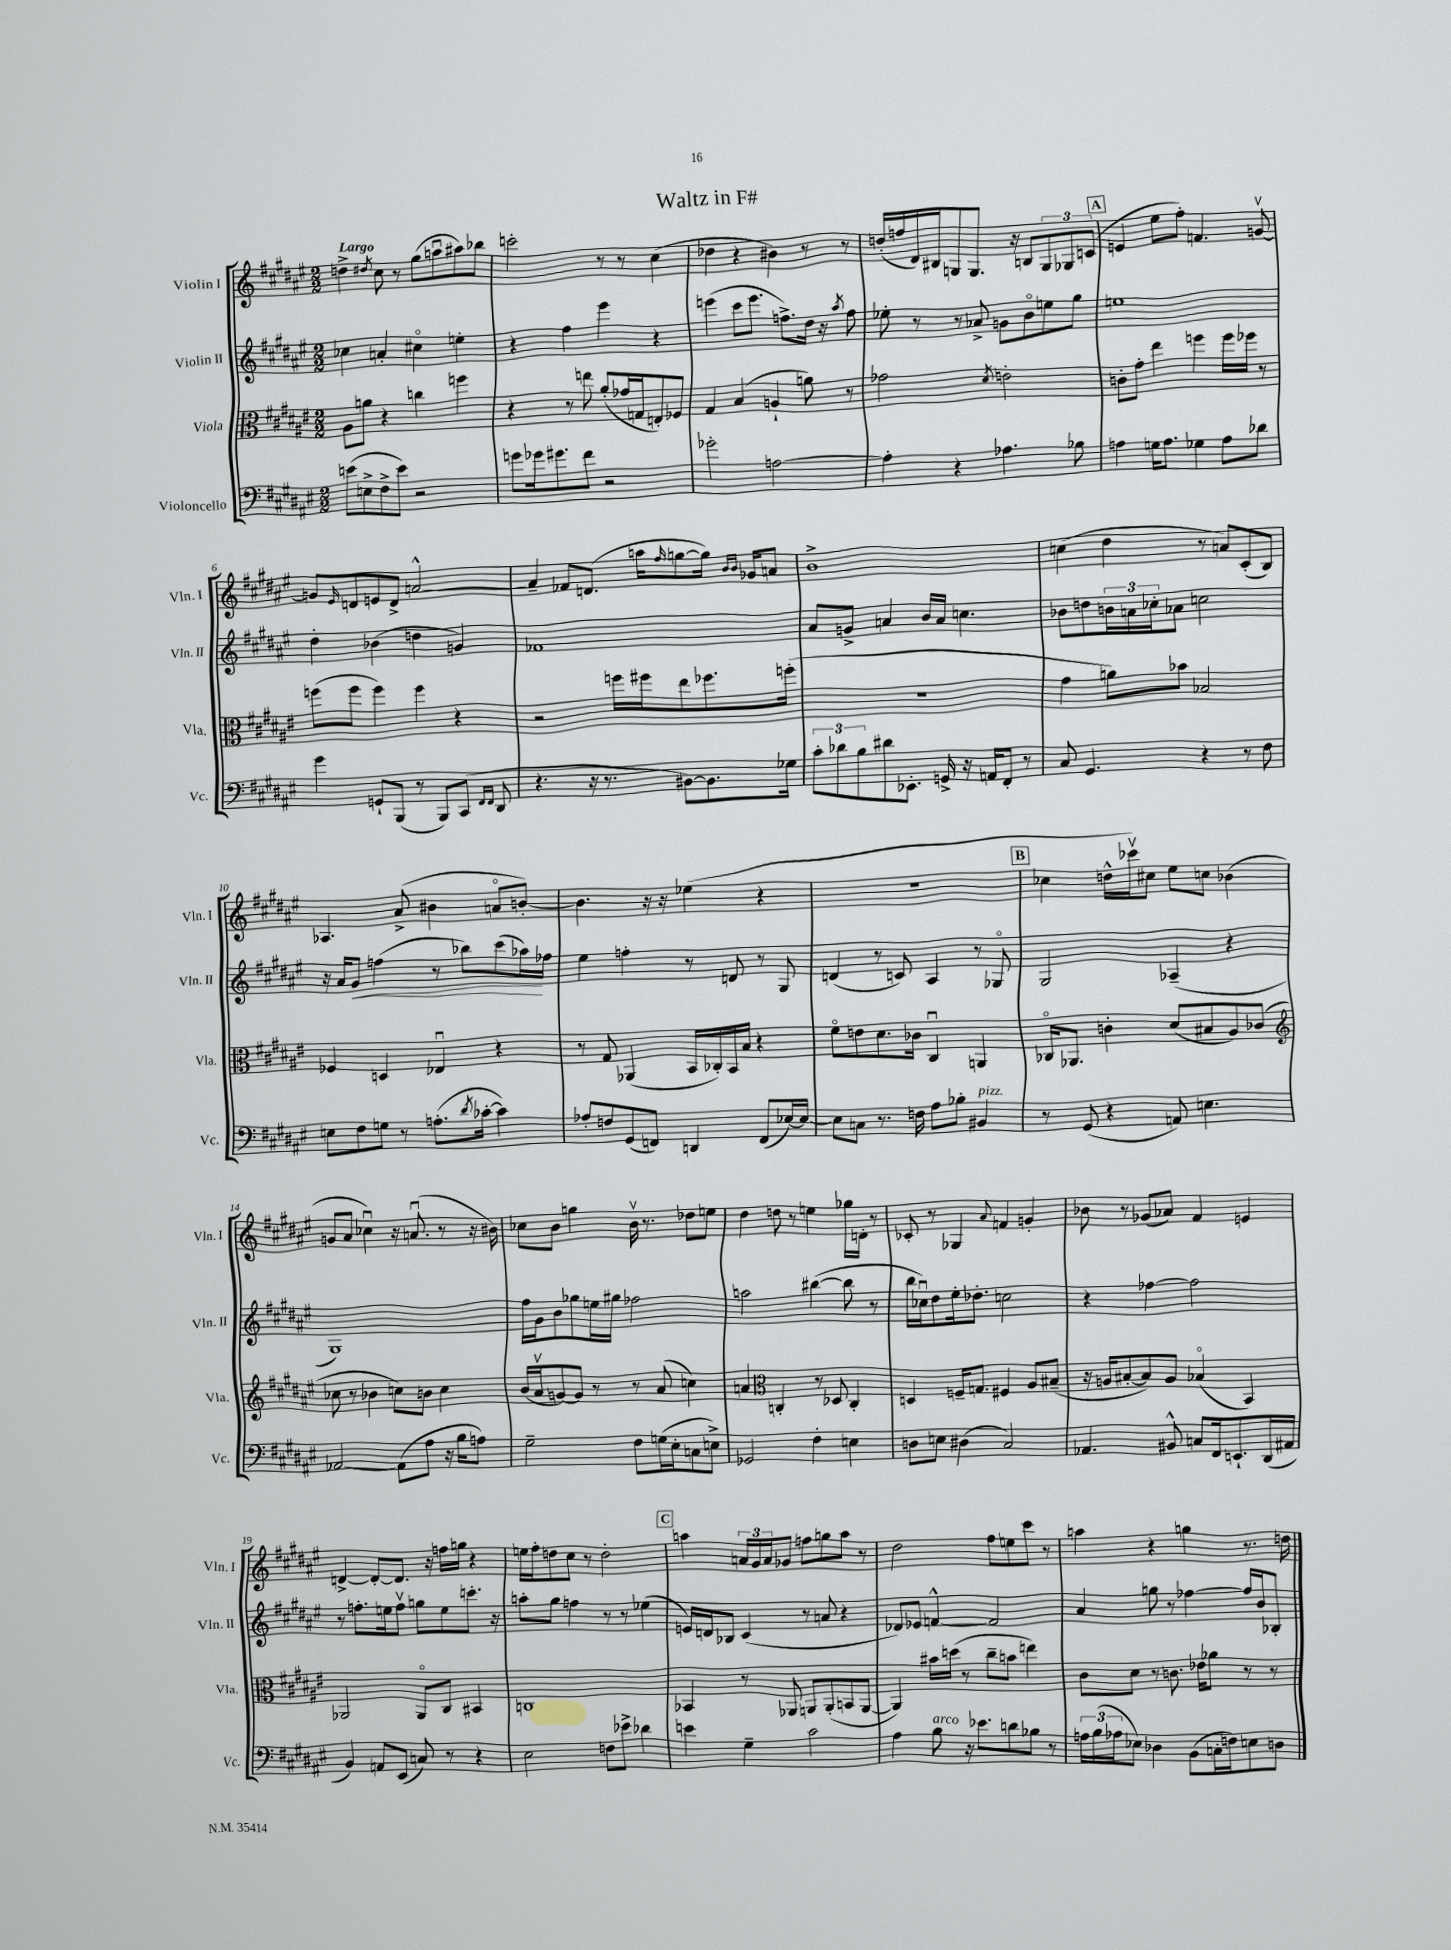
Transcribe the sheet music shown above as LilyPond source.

\header { title = "Waltz in F#" }
<<
\new StaffGroup <<
\new Staff = "s0" \with { instrumentName = "Violin I" shortInstrumentName = "Vln. I" } {
    \clef treble \key fis \major \numericTimeSignature \time 2/2 \tempo "Largo"
    d''4-> \acciaccatura { dis''8 } cis''8 r8 gis''8( a''8\downbow ais''8) bes''8 |
    c'''2-. r8 r8 cis''4( |
    des''4 r4 bis'4) r8 r8 |
    d''16-.( f''16 dis'16) bis16 g8 g8. r16 b8 \tuplet 3/2 { g8 ges8 c'8( } |
    \mark \markup { \box "A" } e'4 eis''8 fis''8-.) f'4. g'8~\upbow |
    g'8 \grace { eis'16 } d'8 e'8 d'8-> a'2~-^ |
    a'4-- fes'8 d'8.( a''16 \grace { fis''16 } g''8~ g''16) \grace { b'16 b'16 } ges'16 a'8 |
    b'1-> |
    c''4( dis''4 r8 a'8) cis'8-.( b8) |
    aes4. ais'8->( bis'4 a'8\flageolet b'8~-.) |
    b'4. r16 r16 ees''4( r4 |
    R1 |
    \mark \markup { \box "B" } ces''4 d''16-^ ces'''16\upbow) cis''8 eis''8 c''8 bes'4( |
    g'8 ais'8 ces''4\downbow) r16 a'8.\downbow( r8 r16 bis'16) |
    ces''8 b'8 g''4 b'16\upbow r8. des''8 e''8 |
    dis''4 d''8 r8 e''4 ges''16 d'16-. r8 |
    ces'8-. r8 ges4 \appoggiatura { ais'8 } f'4 g'4-. |
    bes'8 r8 ges'8( aes'8) fis'4 e'4 |
    d'4~-> d'8~-. d'8. r16 f''16 g''16 r4 |
    e''16 fis''16-. d''8 cis''8 r8 d''2-. |
    \mark \markup { \box "C" } a''4 \tuplet 3/2 { a'16 gis'16 a'16 } ges'8 f''8 g''8 a''8 r8 |
    dis''2 fis''8 e''8 cis'''8 r8 |
    a''4 r4 g''4 r8. d''16 \bar "|." |
}
\new Staff = "s1" \with { instrumentName = "Violin II" shortInstrumentName = "Vln. II" } {
    \clef treble \key fis \major \numericTimeSignature \time 2/2
    ces''4 a'4-. cis''4\flageolet e''4-. |
    r4 fis''4 eis'''4 r4 |
    e'''4( cis'''8 e'''8. f''8.->) dis''16 r16 \acciaccatura { ais''8 } f''8 |
    ees''8-. r8 r8 aes'8-> g'8 b'8\flageolet e''8 gis''8 |
    \mark \markup { \box "A" } e''1 |
    dis''4-. bes'4( d''4 g'4) |
    fes'1 |
    ais'8 g'8-> a'4 b'16 a'16 c''4. |
    bes'8 d''8 \tuplet 3/2 { b'16 a'16 ces''16-. } aes'8 c''2 |
    r16 ais'16 gis'8\< f''4( r8 bes''8) cis'''8( aes''16\!) fes''16 |
    eis''4 f''4-. r8 d'8 r8 gis8 |
    d'4( r8 c'8) ais4 r8 ges8\flageolet |
    \mark \markup { \box "B" } gis2 aes4--( r4 |
    gis1) |
    fis''16 gis'16 b'8 ges''8 e''16 gis''16 fes''2 |
    a''2 bis''4~( bis''8 r8 |
    b''16 ces''16\downbow) dis''8 eis''16-. des''8.-. c''2 |
    r4 fes''4~ fes''2 |
    r8 f''8.-. e''16 f''8\upbow g''8 e''8 c'''8.-. r16 |
    a''8-. gis''8 f''4 r8 r8 ees''4( |
    \mark \markup { \box "C" } e'16) d'16 bes8 cis'4( r8 a'8 r4 |
    des'8) ees'8 f'4~-^ f'2 |
    ais'4 g''8 r8 fes''4~ fes''16 b'16 bes8-. \bar "|." |
}
\new Staff = "s2" \with { instrumentName = "Viola" shortInstrumentName = "Vla." } {
    \clef alto \key fis \major \numericTimeSignature \time 2/2
    ais8 a'8 r4 c''4 f''4 |
    r4 r8 e''8 ais'8-.( ges'16 g16 e8-.) fes8 |
    gis4 b4( a4-! a'8) r8 |
    ges'2 \acciaccatura { dis'8 } e'2-. |
    \mark \markup { \box "A" } c'8-. gis'8-. eis''4 f''4 f''16 fes''16 r8 |
    f''8( f''8 f''4) f''4 r4 |
    r2 f''16 fis''16 eis''8 fes''8. f''16-.( |
    r1 |
    gis'4 a'8) bes'8 bes2 |
    fes4 d4 ees4\downbow r4 |
    r8 gis8 aes,4( b,16 ces16-.) b,16 b16 r4 |
    fis'8\flageolet e'8 dis'8. ces'16 cis4\downbow a,4 |
    \mark \markup { \box "B" } ces16\flageolet aes,8. c'4-. dis'8( bis8 ais8) ces'8( |
    \clef treble ces''8 r8 bes'4 c''8) b'8 c''4 |
    b'16( ais'16\upbow g'8~) g'8 r8 r8 ais'8( c''4) |
    a'4 \clef alto c4-. r8 des8 c4-. |
    d4 f16-- g8. fis4 ais8 bis8--( |
    r16 a16 bis8~-. bis8) a8 bes4\flageolet( b,4) |
    aes,2 aes,8\flageolet cis8 bis,4 |
    c1 |
    \mark \markup { \box "C" } bes,4 r8 aes,8 a,8 a,8-.( b,8 a,8~ |
    a,4) bis'16 d''16( r8 cis''8-- b'8 e''4) |
    cis'8 dis'8 r8 c'8. ees'16 aes'8 r8 r8 \bar "|." |
}
\new Staff = "s3" \with { instrumentName = "Violoncello" shortInstrumentName = "Vc." } {
    \clef bass \key fis \major \numericTimeSignature \time 2/2
    e'8( e8-> fis8-> e'8) r2 |
    g'8 ges'16 gis'8. fis'8 r2 |
    ges'2-. a2~ |
    a4-. r4 aes4. bes8 |
    \mark \markup { \box "A" } a4 g16 a8. ges4 a8 des'8 |
    gis'4 g,8-! b,,8( r8 b,,8) cis,8( \grace { fis,16 fis,16 } dis,8 |
    r4. r16 r8. bis,8~) bis,8. ges16 |
    \tuplet 3/2 { cis'8-. des'8 b8 } dis'8 ees,8.-. g,16-> r16 a,16 fis,8-. r8 |
    cis8 gis,4. r4 r8 fis8 |
    e8 fis8 g8 r8 a8.-.( \acciaccatura { dis'8 } ces'16~-. ces'4) |
    aes8-. f8 gis,8( f,8) d,4 f,8( ees16~) ees16~ |
    ees8 c8 r8. f16 ais8 bes8-. bis,4^\markup { \italic "pizz." } |
    \mark \markup { \box "B" } r8 gis,8( r4 a,8) e4. |
    aes,2~ aes,8( ais8 r16 b16 a8) |
    gis2-- fis8 g16( eis16-. c8 e8->) |
    ges,2 fis4-. e4 |
    d8 e8 dis4( cis2) |
    aes,4. bis,8-^ c8 fis,16 e,8.-! dis,16( ais,16 |
    b,4) a,8 eis,8( c8) r8 r4 |
    eis2 f8 ees'8-> des'4 |
    \mark \markup { \box "C" } e'4 gis4-- cis'2 |
    ais4 b8^\markup { \italic "arco" } r16 ees'8. d'8 bes8 r8 |
    \tuplet 3/2 { a16 b16( aes16 } ees8) des4 b,8( c16-. f16) e8 d8 \bar "|." |
}
>>
>>
